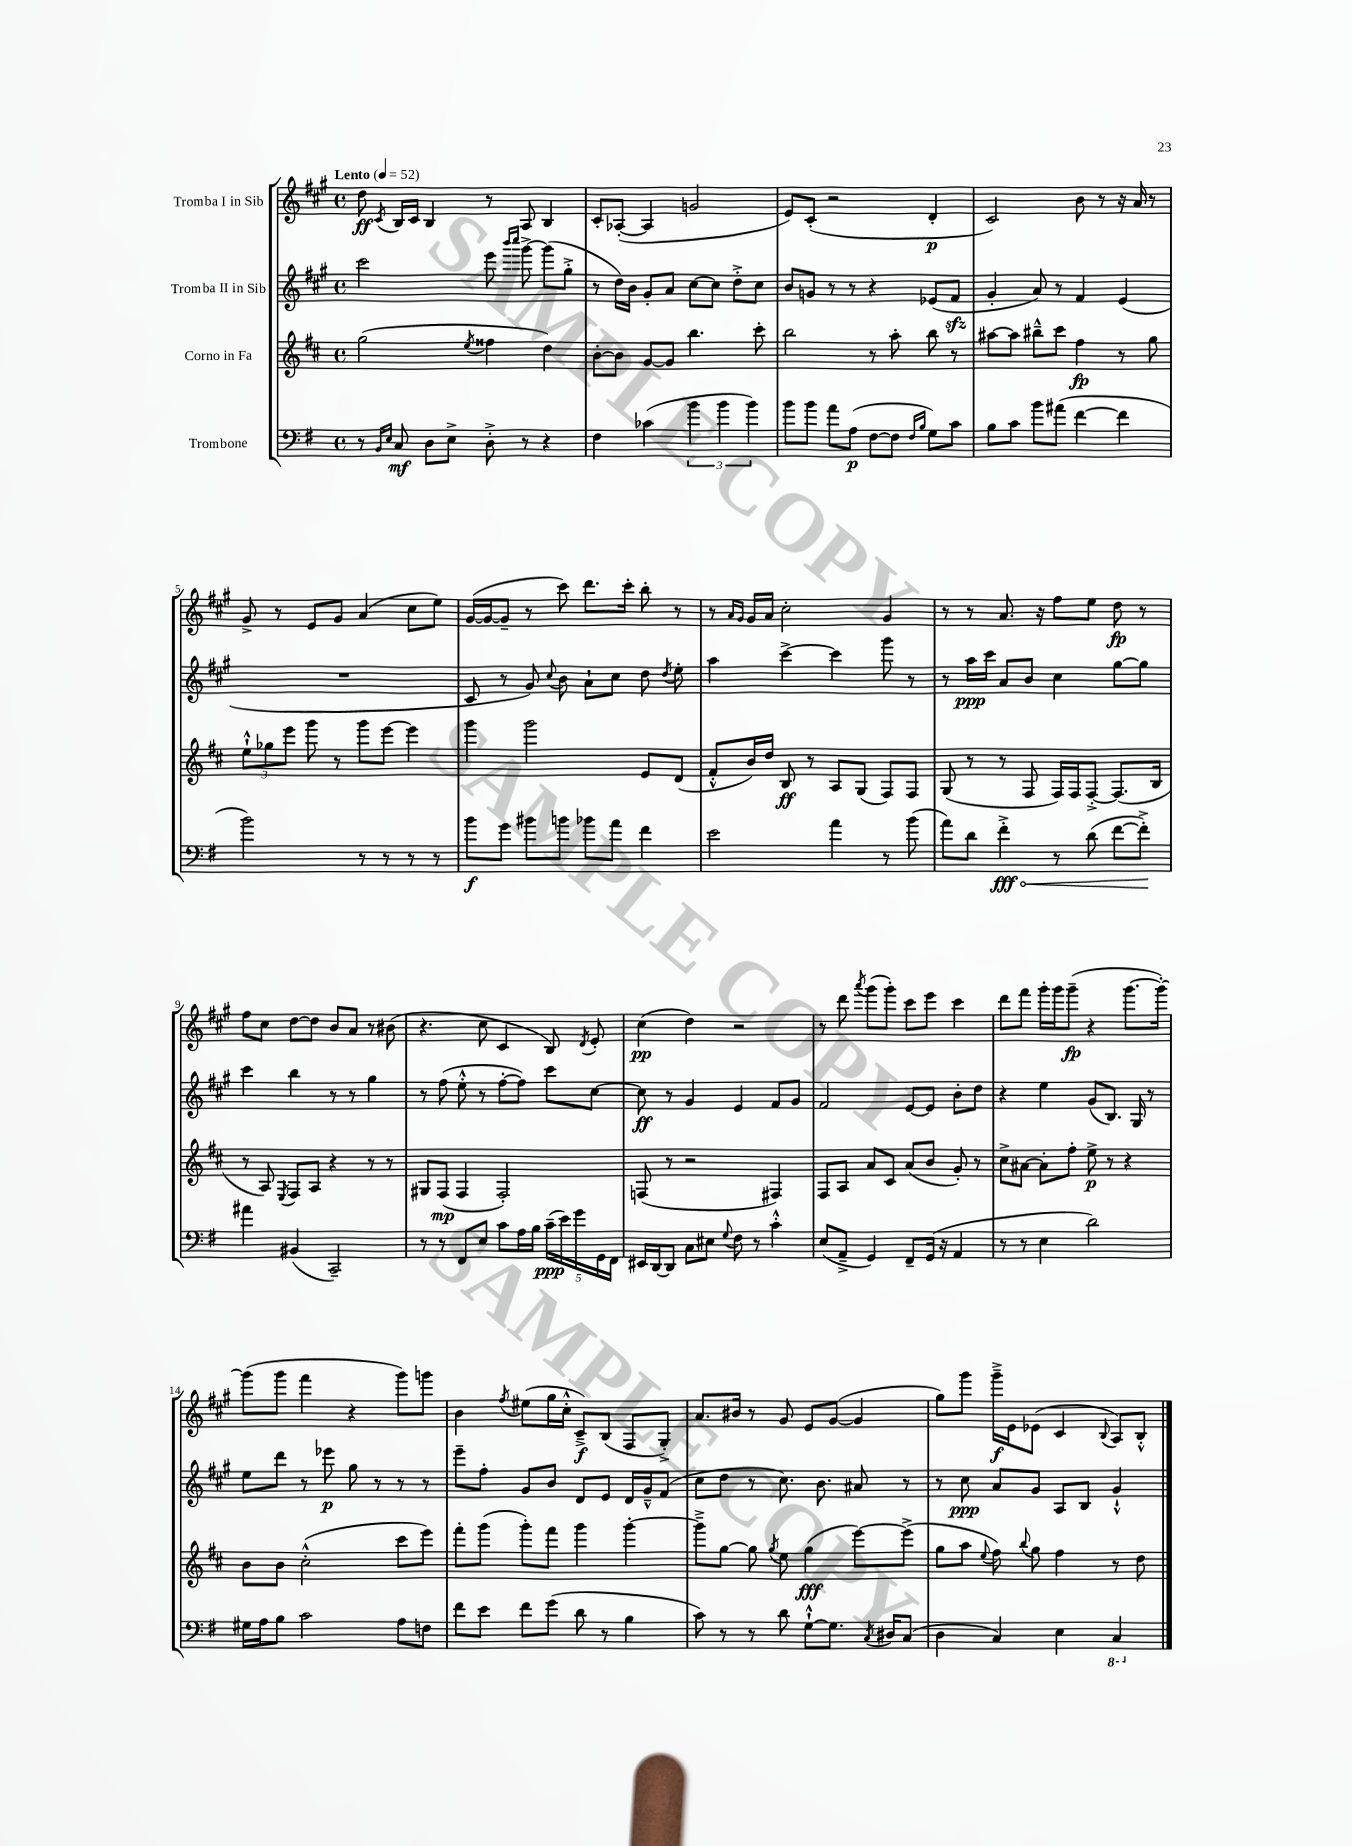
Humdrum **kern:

**kern	**dynam	**kern	**dynam	**kern	**dynam	**kern	**dynam
*part4	*part4	*part3	*part3	*part2	*part2	*part1	*part1
*staff4	*staff4	*staff3	*staff3	*staff2	*staff2	*staff1	*staff1
*I"Trombone	*	*I"Corno in Fa	*	*I"Tromba II in Sib	*	*I"Tromba I in Sib	*
*clefF4	*	*clefG2	*	*clefG2	*	*clefG2	*
*k[f#]	*	*k[f#c#]	*	*k[f#c#g#]	*	*k[f#c#g#]	*
*M4/4	*	*M4/4	*	*M4/4	*	*M4/4	*
*met(c)	*	*met(c)	*	*met(c)	*	*met(c)	*
*MM52	*	*MM52	*	*MM52	*	*MM52	*
=1	=1	=1	=1	=1	=1	=1	=1
!	!	!	!	!	!	!LO:TX:a:B:t=Lento	!
8r	.	(2gg\	.	2ccc#\	.	8dd\	ff
16qqBB/LL	.	.	.	.	.	.	.
16qqE/JJ	.	.	.	.	.	8qc#/	.
8C/	mf	.	.	.	.	16B/LL	.
.	.	.	.	.	.	16c#/JJ	.
8D\L	.	.	.	.	.	4B/	.
8E^\J	.	.	.	.	.	.	.
.	.	8qee/	.	.	.	.	.
8D'^\	.	4ff##X\	.	8eee\	.	8r	.
.	.	.	.	16qqbbb/LL	.	.	.
.	.	.	.	16qqcccc#/JJ	.	.	.
8r	.	.	.	[8ggg#^\	.	8A/	.
4r	.	4dd\)	.	(8ggg#\L]	.	4B/	.
.	.	.	.	8gg#'^\J	.	.	.
=2	=2	=2	=2	=2	=2	=2	=2
4F#\	.	[8b'\L	.	8r	.	8c#'/L	.
.	.	8b\J]	.	16dd\LL)	.	([8A-X'/J	.
.	.	.	.	16b\JJ	.	.	.
(4c-X\	.	[8g/L	.	8g#'/L	.	4A-/]	.
.	.	8g/J]	.	8a/J	.	.	.
6b\	.	4.bb\	.	[8cc#\L	.	2gn/	.
.	.	.	.	8cc#\J]	.	.	.
6b\	.	.	.	.	.	.	.
.	.	.	.	8dd'^\L	.	.	.
6b\)	.	.	.	.	.	.	.
.	.	8ccc#'\	.	8cc#\J	.	.	.
=3	=3	=3	=3	=3	=3	=3	=3
8b\L	.	2bb\	.	8b/L	.	8e/L)	.
8b\J	.	.	.	8gn/J	.	(8c#'/J	.
8a\L	.	.	.	8r	.	2r	.
(8A\J	p	.	.	8r	.	.	.
[8F#\L	.	8r	.	4r	.	.	.
8F#\J]	.	8aa'\	.	.	.	.	.
16qqF#/LL	.	.	.	.	.	.	.
16qqB/JJ	.	.	.	.	.	.	.
8G\L)	.	8bb\	.	(8e-X/L	.	4d'/	p
8c\J	.	8r	.	8f#zz/J	.	.	.
=4	=4	=4	=4	=4	=4	=4	=4
8B\L	.	[8aa#X\L	.	4g#'/	.	2c#/)	.
8c\J	.	8aa#\J]	.	.	.	.	.
8b\L	.	8bb#X~^^\L	.	8a/)	.	.	.
(8a#X\J	.	8ccc#\J	.	8r	.	.	.
[4f#\	.	4ff#\	fp	4f#/	.	8b\	.
.	.	.	.	.	.	8r	.
4f#\]	.	8r	.	(4e/	.	16r	.
.	.	.	.	.	.	16a/	.
.	.	8gg\	.	.	.	8r	.
!!LO:LB:g=z
=5	=5	=5	=5	=5	=5	=5	=5
2b\)	.	12ee`^^\L	.	1r	.	8g#^/	.
.	.	12gg-X\	.	.	.	.	.
.	.	.	.	.	.	8r	.
.	.	12eee\J	.	.	.	.	.
.	.	8ggg\	.	.	.	8e/L	.
.	.	8r	.	.	.	8g#/J	.
8r	.	8ggg\L	.	.	.	(4a/	.
8r	.	[8eee\J	.	.	.	.	.
8r	.	4eee\]	.	.	.	8cc#\L	.
8r	.	.	.	.	.	8ee\J)	.
=6	=6	=6	=6	=6	=6	=6	=6
8b\L	f	4ggg\	.	8c#/	.	([16g#/LL	.
.	.	.	.	.	.	16g#/J_	.
8g\J	.	.	.	8r	.	8g#~/J]	.
8b#X\L	.	2ggg\	.	8g#/)	.	8r	.
.	.	.	.	8qqcc#/	.	.	.
8bn\J	.	.	.	8b\	.	8ccc#\)	.
8b-X\L	.	.	.	8a`\L	.	8.ddd\L	.
8a\J	.	.	.	8cc#\J	.	.	.
.	.	.	.	.	.	16ccc#'\Jk	.
4f#\	.	8e/L	.	8dd\	.	8bb'\	.
.	.	.	.	8qdd/	.	.	.
.	.	(8d/J	.	8ee'\	.	8r	.
=7	=7	=7	=7	=7	=7	=7	=7
2e\	.	8f#'^^/L	.	4aa\	.	8r	.
.	.	.	.	.	.	16qqa/LL	.
.	.	.	.	.	.	16qqg#/JJ	.
.	.	16b/L)	.	.	.	16g#/LL	.
.	.	16dd/JJ	.	.	.	16a/JJ	.
.	.	8B/	ff	[4ccc#^\	.	2cc#'\	.
.	.	8r	.	.	.	.	.
4a\	.	8A/L	.	4ccc#\]	.	.	.
.	.	(8G/J	.	.	.	.	.
8r	.	8F#/L)	.	8ggg#\	.	4g#/	.
(8b\	.	8F#/J	.	8r	.	.	.
=8	=8	=8	=8	=8	=8	=8	=8
8a\L)	.	(8G/	.	8r	.	8r	.
8d\J	.	8r	.	16aa\LL	ppp	8r	.
.	.	.	.	16ccc#\JJ	.	.	.
!	!LO:HP:b	!	!	!	!	!	!
4f#'^\	< fff	8r	.	8a/L	.	8.a/	.
.	.	8F#/	.	8b/J	.	.	.
.	.	.	.	.	.	16r	.
8r	.	16F#/LL)	.	4cc#\	.	8ff#\L	.
.	.	16F#/J	.	.	.	.	.
(8d\	.	[8F#'^/J	.	.	.	8ee\J	.
[8f#\L	.	(8.F#/L]	.	[8gg#\L	.	8dd\	fp
8f#'^\J])	.	.	.	8gg#\J]	.	8r	.
.	.	16B/Jk	.	.	.	.	.
.	[	.	.	.	.	.	.
!!LO:LB:g=z
=9	=9	=9	=9	=9	=9	=9	=9
4a#X\	.	8r	.	4ccc#\	.	8ff#\L	.
.	.	8A/)	.	.	.	8cc#\J	.
.	.	8qE/	.	.	.	.	.
(4BB#X/	.	8F#/L	.	4bb\	.	[8dd\L	.
.	.	8A/J	.	.	.	8dd\J]	.
2CC~/)	.	4r	.	8r	.	8b/L	.
.	.	.	.	8r	.	8a/J	.
.	.	8r	.	4gg#\	.	8r	.
.	.	8r	.	.	.	(8b#X\	.
=10	=10	=10	=10	=10	=10	=10	=10
8r	.	8G#X/L	.	8r	.	4.r	.
8r	.	(8F#/J	mp	(8ff#\	.	.	.
8FF#/L	.	4F#/	.	8ee'^^\	.	.	.
8E/J	.	.	.	8r	.	8cc#\	.
8c\L	.	2F#'/)	.	[8ff#'\L	.	4c#/	.
16A\L	.	.	.	8ff#\J])	.	.	.
16B\JJ	.	.	.	.	.	.	.
(20c~\LL	ppp	.	.	8ccc#\L	.	8B/)	.
20e\)	.	.	.	.	.	.	.
20g\	.	.	.	.	.	.	.
.	.	.	.	.	.	8qd/	.
.	.	.	.	[8cc#\J	.	8e'/	.
20GG\	.	.	.	.	.	.	.
20FF#\JJ	.	.	.	.	.	.	.
=11	=11	=11	=11	=11	=11	=11	=11
16EE#X/LL	.	(8Fn/	.	8cc#\]	ff	(4cc#\	pp
[16DD/J	.	.	.	.	.	.	.
8DD/J]	.	8r	.	8r	.	.	.
8C\L	.	2r	.	4g#/	.	4dd\)	.
8E#X\J	.	.	.	.	.	.	.
8qqG/	.	.	.	.	.	.	.
8F#\	.	.	.	4e/	.	2r	.
8r	.	.	.	.	.	.	.
4c'^^\	.	4F#X/)	.	8f#/L	.	.	.
.	.	.	.	8g#/J	.	.	.
=12	=12	=12	=12	=12	=12	=12	=12
(8E/L	.	8F#/L	.	2f#/	.	8r	.
8AA~^/J	.	8A/J	.	.	.	8ddd\	.
.	.	.	.	.	.	8qaaa/	.
4GG/)	.	8a/L	.	.	.	(8ggg#\L	.
.	.	8c#/J	.	.	.	8ggg#'\J)	.
8FF#~/L	.	(8a/L	.	[8e/L	.	8ccc#\L	.
(16GG/Jk	.	8b/J	.	8e/J]	.	8eee\J	.
16r	.	.	.	.	.	.	.
4AA/	.	8g'/)	.	8b'\L	.	4ccc#\	.
.	.	8r	.	8dd\J	.	.	.
=13	=13	=13	=13	=13	=13	=13	=13
8r	.	8cc#^\L	.	4r	.	8ddd\L	.
8r	.	[8a#X\J	.	.	.	8fff#\J	.
4E\	.	8a#'\L]	.	4ee\	.	16ggg#'\LL	.
.	.	.	.	.	.	16ggg#\J	.
.	.	8ff#'\J	.	.	.	(8ggg#~\J	fp
2d\)	.	8ee^\	p	(8g#/L	.	4r	.
.	.	8r	.	8.B/J)	.	.	.
.	.	4r	.	.	.	[8.ggg#\L	.
.	.	.	.	16G#/	.	.	.
.	.	.	.	8r	.	.	.
.	.	.	.	.	.	16ggg#'\Jk_)	.
!!LO:LB:g=z
=14	=14	=14	=14	=14	=14	=14	=14
16G#X\LL	.	8b\L	.	8ee\L	.	(8ggg#\L]	.
16A\J	.	.	.	.	.	.	.
8B\J	.	8b\J	.	8ddd\J	.	8ggg#\J	.
2c\	.	(2cc#'^^\	.	8r	.	4fff#\	.
.	.	.	.	8eee-X\	p	.	.
.	.	.	.	8gg#\	.	4r	.
.	.	.	.	8r	.	.	.
8A\L	.	8ccc#\L	.	8r	.	8ggg#\L)	.
8Fn\J	.	8eee\J)	.	8r	.	8gggn\J	.
=15	=15	=15	=15	=15	=15	=15	=15
8f#\L	.	8fff#'\L	.	8eee~\L	.	4b\	.
8e\J	.	(8ggg\J	.	8ff#'\J	.	.	.
.	.	.	.	.	.	8qff#/	.
8f#\L	.	8ggg'\L)	.	8g#/L	.	(8ee#X\L	.
(8g\J	.	8fff#\J	.	8b/J	.	16gg#\L	.
.	.	.	.	.	.	16cc#'^^\JJ	.
8d\	.	4ggg\	.	8d/L	.	8c#~^/L)	f
8r	.	.	.	8e/J	.	(8B/J	.
4B\	.	[4ggg'\	.	16d/LL	.	8F#/L	.
.	.	.	.	16g#~^^/J	.	.	.
.	.	.	.	(8f#/J	.	8G#'^/J)	.
=16	=16	=16	=16	=16	=16	=16	=16
8c\)	.	8ggg~^\L]	.	8cc#\L	.	8.a/L	.
8r	.	[8gg\J	.	8dd\J	.	.	.
.	.	.	.	.	.	16b#X/Jk	.
8r	.	8gg\]	.	8r	.	8r	.
.	.	8qgg/	.	.	.	.	.
8d\	.	8ee\	.	8.cc#\)	.	8g#/	.
[8G`^^\L	.	(4gg\	fff	.	.	8e/L	.
.	.	.	.	8.b\	.	.	.
8.G\J]	.	.	.	.	.	([8g#/J	.
.	.	[8eee\L)	.	8a#X/	.	4g#/]	.
8qC/	.	.	.	.	.	.	.
16D#X/KL	.	.	.	.	.	.	.
(8C/J	.	(8eee^\J]	.	8r	.	.	.
=17	=17	=17	=17	=17	=17	=17	=17
4D\	.	8gg\L	.	8r	.	8gg#\L)	.
.	.	8aa\J	.	8cc#\	ppp	8ggg#\J	.
.	.	8qqee/	.	.	.	.	.
4C/)	.	8ff#\)	.	8a/L	.	16ggg#~^\LL	f
.	.	.	.	.	.	16e\J	.
.	.	8qqbb/	.	.	.	.	.
.	.	8gg\	.	8g#/J	.	(8e-X\J	.
4E\	.	4ff#\	.	8A/L	.	4c#/	.
.	.	.	.	8B/J	.	.	.
.	.	.	.	.	.	8qqB/	.
*8ba	*	*	*	*	*	*	*
4CC/	.	8r	.	4g#`^^/	.	8A/L)	.
.	.	8dd\	.	.	.	8B'^^/J	.
*X8ba	*	*	*	*	*	*	*
==	==	==	==	==	==	==	==
*-	*-	*-	*-	*-	*-	*-	*-
